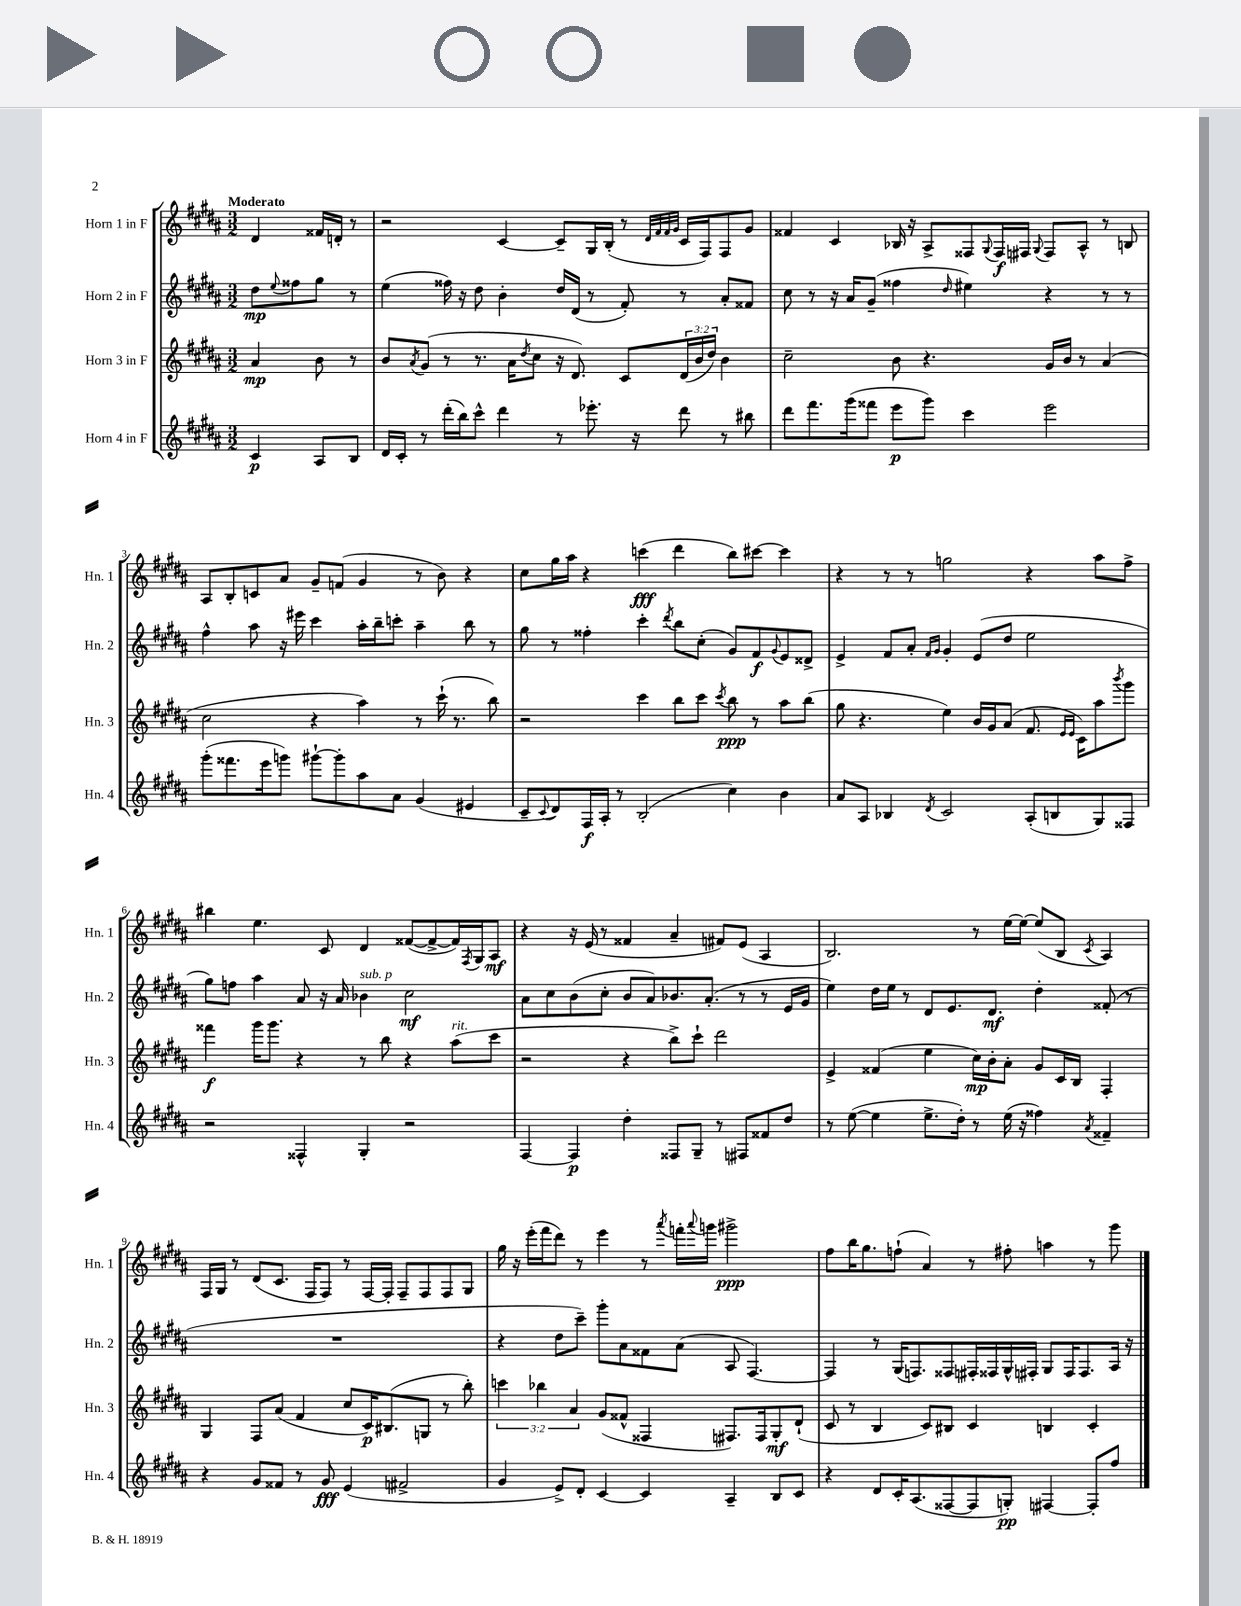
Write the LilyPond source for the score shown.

<<
\new StaffGroup <<
\new Staff = "s0" \with { instrumentName = "Horn 1 in F" shortInstrumentName = "Hn. 1" } {
    \clef treble \key b \major \numericTimeSignature \time 3/2 \partial 2 \tempo "Moderato"
    dis'4 fisis'16 d'16-. r8 |
    r2 cis'4~ cis'8-- gis16 b16-.( r8 \grace { dis'32 fis'32 fis'32 gis'32 } cis'16 fis16) fis8 gis'8 |
    fisis'4 cis'4 bes16 r16 ais8-> fisis8 \appoggiatura { gis8 } fisis16\f fis16 \appoggiatura { gis8 } fis8 ais8-^ r8 b8 |
    ais8 b8-. c'8 ais'8 gis'8-- f'8( gis'4 r8 b'8) r4 |
    cis''8 gis''16 ais''16 r4 c'''4\fff( dis'''4 b''8) cis'''8~ cis'''4 |
    r4 r8 r8 g''2 r4 ais''8 fis''8-> |
    bis''4 e''4. cis'8 dis'4 fisis'8~( fisis'8~-> fisis'16) \acciaccatura { fis8 } gis16 ais8\mf |
    r4 r16 e'16( r8 fisis'4 ais'4-- fis'8) e'8( ais4 |
    b2.) r8 e''16~ e''16~ e''8( b8 \acciaccatura { cis'8 } ais4) |
    fis16 gis16 r8 dis'8( cis'8. fis16 fis8) r8 fis16~ fis16-. fis8-- fis8 fis8 gis8 |
    gis''16 r16 e'''16-.( fis'''16 dis'''8) r8 e'''4 r8 \acciaccatura { ais'''8 } f'''16-. \appoggiatura { ais'''8 } g'''16 gis'''2->\ppp |
    fis''8 b''16 gis''8. f''8-!( ais'4) r8 fis''8-. a''4 r8 gis'''8 \bar "|." |
}
\new Staff = "s1" \with { instrumentName = "Horn 2 in F" shortInstrumentName = "Hn. 2" } {
    \clef treble \key b \major \numericTimeSignature \time 3/2 \partial 2
    dis''8\mp \appoggiatura { e''8 } fisis''8 gis''8 r8 |
    e''4( fisis''16) r16 dis''8 b'4-. dis''16 dis'16( r8 fis'8-.) r8 ais'8-. fisis'8 |
    cis''8 r8 r16 ais'16 gis'8--( fisis''4 \grace { dis''16 } eis''4) r4 r8 r8 |
    fis''4-^ ais''8 r16 eis'''16 cis'''4 ais''16-. b''16-- c'''8-. ais''4-- b''8 r8 |
    gis''8 r8 fisis''4-. cis'''4-. \acciaccatura { dis'''8 } b''8 cis''8-.( gis'8) fis'8\f \appoggiatura { gis'8 } e'8 disis'8-> |
    e'4-> fis'8 ais'8-. \grace { fis'16 gis'16 } gis'4-. e'8( dis''8 e''2 |
    gis''8) f''8 ais''4 ais'8 r16 ais'16 bes'4^\markup { \italic "sub. p" } cis''2\mf |
    ais'8 cis''8 b'8( cis''8-. b'8 ais'8) bes'8. ais'8.-.( r8 r8 e'16 gis'16 |
    e''4) dis''16 e''16 r8 dis'8 e'8. dis'8.\mf dis''4-. fisis'8-.( r8 |
    R1. |
    r4 dis''8 cis'''8--) gis'''8-. ais'8 fisis'8 ais'8( ais8 fis4.~) |
    fis4 r8 gis16( f8.) fisis8 fis16-. fisis16 gis16-^ fis16-. gis8 fis16 fis8. ais16 r16 \bar "|." |
}
\new Staff = "s2" \with { instrumentName = "Horn 3 in F" shortInstrumentName = "Hn. 3" } {
    \clef treble \key b \major \numericTimeSignature \time 3/2 \override Staff.TupletNumber.text = #tuplet-number::calc-fraction-text \partial 2
    ais'4\mp b'8 r8 |
    b'8 \acciaccatura { ais'8 } gis'8( r8 r8. ais'16 \acciaccatura { dis''8 } cis''8 r16 dis'8.) cis'8 \tuplet 3/2 { dis'16( b'16 dis''16) } b'4 |
    cis''2-- b'8 r4. gis'16 b'16 r8 ais'4( |
    cis''2 r4 ais''4) r8 cis'''16-!( r8. b''8) |
    r2 cis'''4 b''8 cis'''8 \acciaccatura { cis'''8 } b''8\ppp r8 ais''8 b''8( |
    gis''8 r4. e''4) b'16 gis'16 ais'8( fis'8. \grace { e'16 e'16 } cis'16) ais''8 \acciaccatura { b'''8 } gis'''8 |
    fisis'''4\f gis'''16 gis'''8. r4 r8 b''8 r4 ais''8^\markup { \italic "rit." }( cis'''8 |
    r2 r4 b''8->) cis'''8-! dis'''2 |
    e'4-> fisis'4( e''4 cis''16\mp) b'16-. ais'8-. gis'8 cis'16 b16 fis4-. |
    gis4 fis8 ais'8( fis'4 cis''8 cis'16\p) bis8.( g8 r8 b''8-.) |
    \tuplet 3/2 { c'''4 bes''4 ais'4 } gis'8( fisis'8-^ fisis4 fis8.) fis16 gis8-.\mf dis'8-!( |
    cis'8 r8 b4 cis'8) bis8 cis'4 b4 cis'4-. \bar "|." |
}
\new Staff = "s3" \with { instrumentName = "Horn 4 in F" shortInstrumentName = "Hn. 4" } {
    \clef treble \key b \major \numericTimeSignature \time 3/2 \partial 2
    cis'4\p ais8 b8 |
    dis'16 cis'16-. r8 dis'''16-.( b''16) cis'''8-^ dis'''4 r8 ees'''8.-. r16 dis'''8 r8 bis''8 |
    dis'''8 fis'''8. gis'''16( fisis'''8 e'''8\p gis'''8) cis'''4 e'''2 |
    gis'''8-.( fisis'''8. e'''16 g'''8) gis'''8~-! gis'''8-. ais''8 ais'8 gis'4( eis'4 |
    cis'8-- \appoggiatura { cis'8 } dis'8) fis16\f ais16-. r8 b2-.( cis''4) b'4 |
    ais'8 ais8 bes4 \acciaccatura { dis'8 } cis'2 ais8-.( b8 gis8) fisis8 |
    r2 fisis4-^ gis4-. r2 |
    fis4~ fis4\p dis''4-. fisis8 gis8-- r8 fis8 fisis'8 dis''8 |
    r8 e''8~( e''4 e''8.-> dis''16-.) r8 e''16( r16 fisis''4) \acciaccatura { ais'8 } fisis'4-- |
    r4 gis'8 fisis'8 r8 gis'8\fff e'4( fis'2-> |
    gis'4 e'8->) dis'8-. cis'4~ cis'4 ais4-- b8 cis'8 |
    r4 dis'8 cis'16-. ais8.( fisis8~ fisis8 g8-.\pp) fis4~ fis8-. fis''8 \bar "|." |
}
>>
>>
